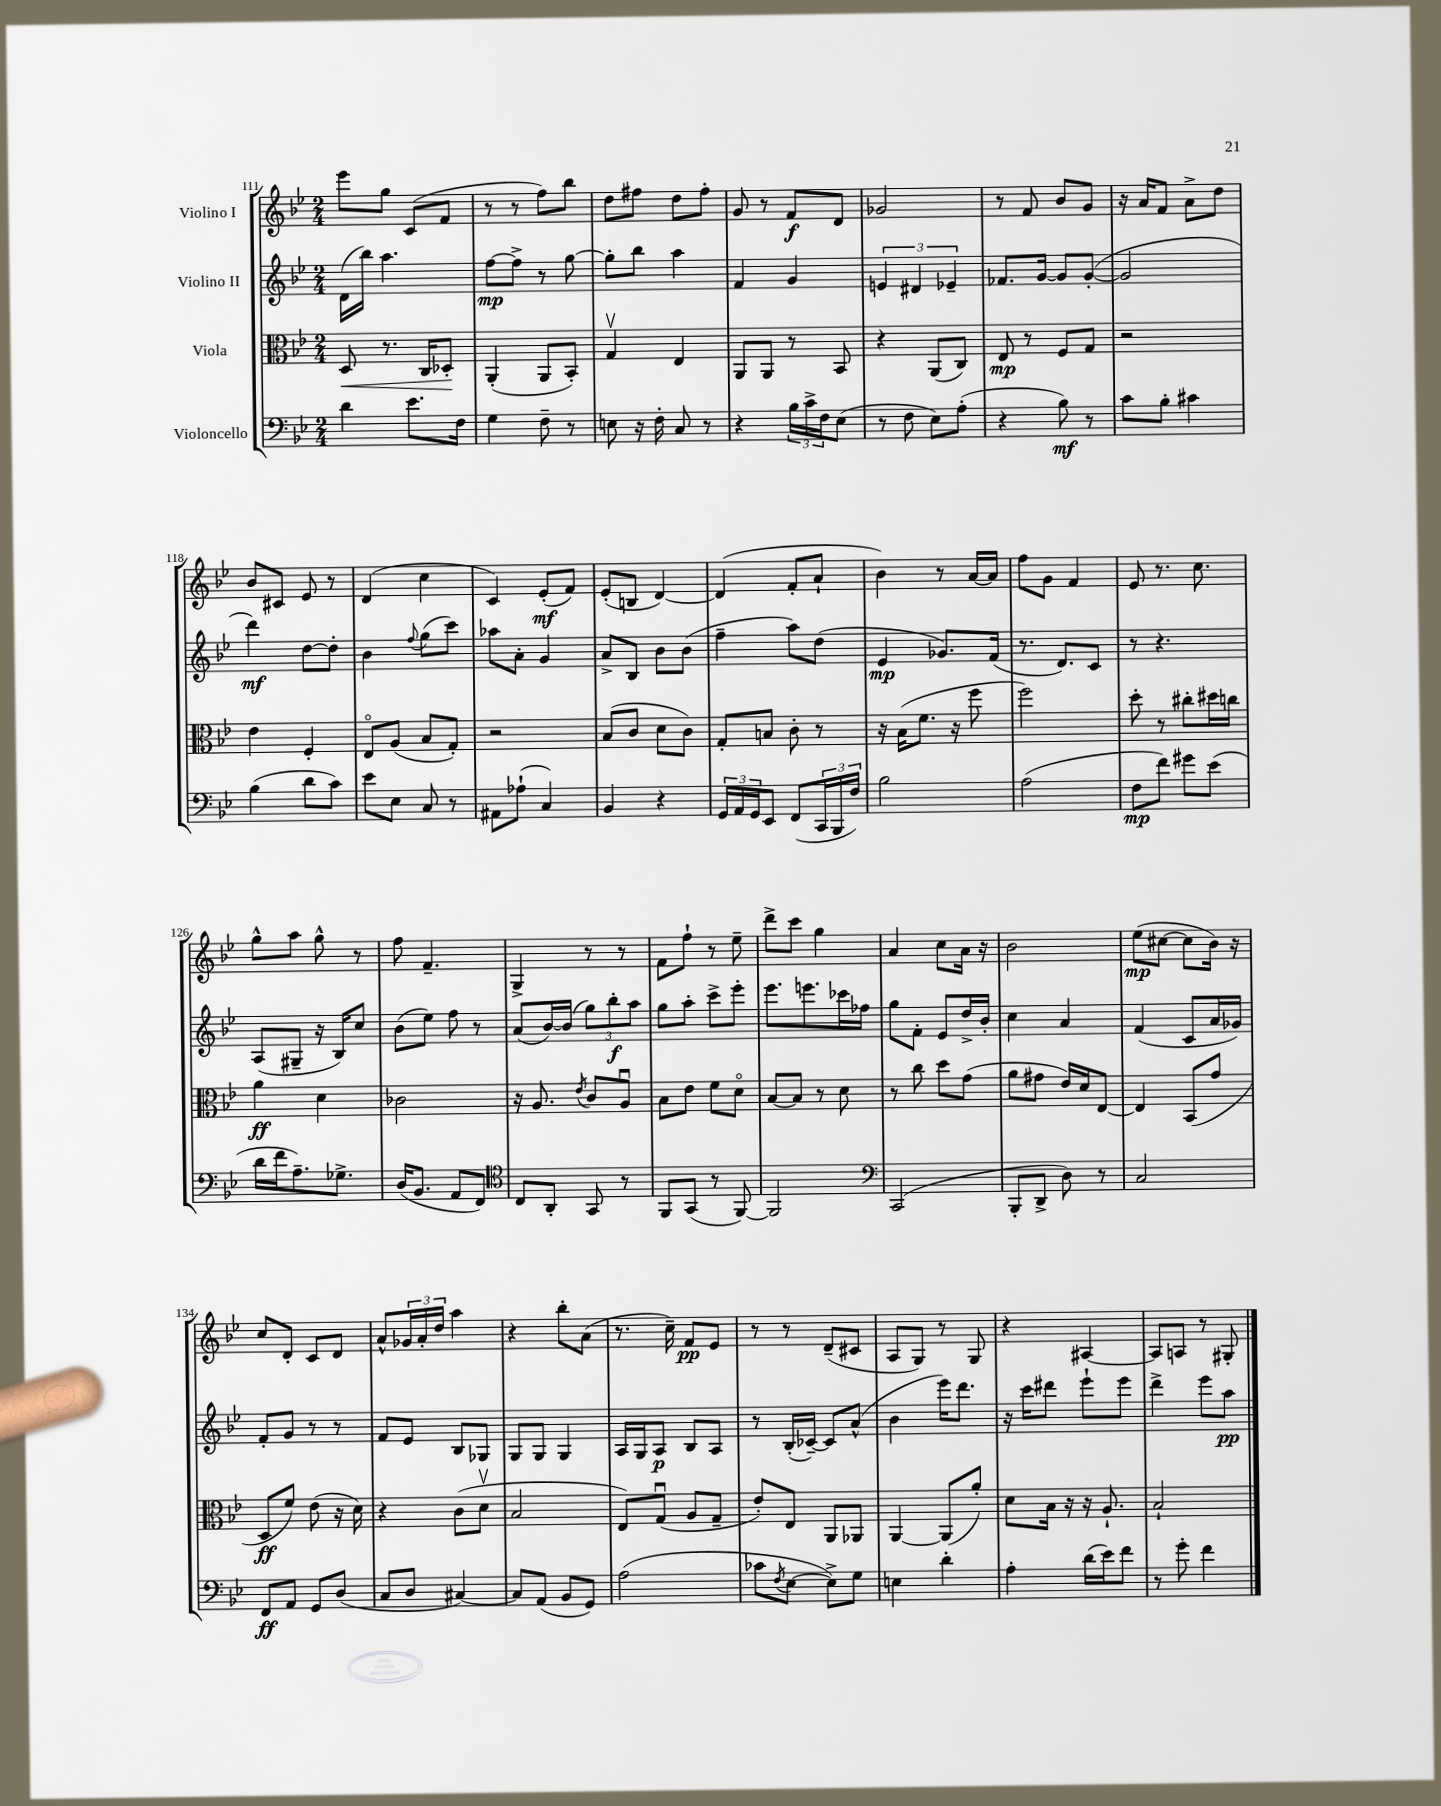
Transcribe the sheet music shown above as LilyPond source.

<<
\new StaffGroup <<
\new Staff = "s0" \with { instrumentName = "Violino I" } {
    \clef treble \key bes \major \numericTimeSignature \time 2/4
    ees'''8 g''8 c'8( f'8 |
    r8 r8 f''8) bes''8 |
    d''8 fis''8 d''8 fis''8-. |
    g'8 r8 f'8\f d'8 |
    ges'2 |
    r8 f'8 bes'8 g'8 |
    r16 a'16 f'8 a'8-> d''8 |
    bes'8 cis'8 ees'8 r8 |
    d'4( c''4 |
    c'4) ees'8-.\mf( f'8) |
    ees'8-.( b8 d'4~) |
    d'4( f'8-. a'8-! |
    bes'4) r8 a'16~ a'16 |
    f''8 g'8 f'4 |
    ees'8 r8. c''8. |
    g''8-^ a''8 g''8-^ r8 |
    f''8 f'4.-- |
    g4-> r8 r8 |
    f'8 f''8-! r8 ees''8-- |
    d'''8-> c'''8 g''4 |
    a'4 c''8 a'16 r16 |
    bes'2 |
    ees''8\mp( cis''8~ cis''8 bes'16) r16 |
    c''8 d'8-. c'8 d'8 |
    a'8-^ \tuplet 3/2 { ges'16 a'16-. d''16 } a''4 |
    r4 bes''8-. a'8( |
    r8. c''16--) f'8\pp ees'8 |
    r8 r8 d'8--( cis'8 |
    a8 g8) r8 g8 |
    r4 ais4~ |
    ais8 a8 r8 gis8-. \bar "|." |
}
\new Staff = "s1" \with { instrumentName = "Violino II" } {
    \clef treble \key bes \major \numericTimeSignature \time 2/4
    d'16( bes''16) a''4. |
    f''8~\mp f''8-> r8 g''8~ |
    g''8-. bes''8 a''4 |
    f'4 g'4 |
    \tuplet 3/2 { e'4 dis'4 ees'4-- } |
    fes'8. g'16~ g'8 g'8~-.( |
    g'2 |
    d'''4\mf) d''8~ d''8-. |
    bes'4 \appoggiatura { f''8 } g''8( c'''8) |
    aes''8 a'8-. g'4 |
    a'8-> bes8 bes'8 bes'8( |
    f''4-- a''8) d''8( |
    ees'4\mp ges'8.) f'16( |
    r8. d'8.) c'8 |
    r8 r4. |
    a8( gis8-- r16 bes16) c''8 |
    bes'8( ees''8) f''8 r8 |
    a'8( bes'16~) bes'16( \tuplet 3/2 { g''8) bes''8-.\f a''8 } |
    g''8 a''8-. c'''8-> ees'''8-. |
    ees'''8. e'''8. ces'''16 fes''16 |
    g''8 f'8-. ees'8 d''16-> bes'16-. |
    c''4 a'4 |
    f'4( c'8 a'16 ges'16) |
    f'8-. g'8 r8 r8 |
    f'8 ees'8 bes8 ges8 |
    g8 g8 g4 |
    a16 g16 a8\p bes8 a8 |
    r8 bes16-.( ces'16~--) ces'8 a'8-^( |
    bes'4 ees'''16) d'''8. |
    r16 c'''16 dis'''8 ees'''8-! ees'''8 |
    d'''4-> ees'''8 a''8\pp \bar "|." |
}
\new Staff = "s2" \with { instrumentName = "Viola" } {
    \clef alto \key bes \major \numericTimeSignature \time 2/4
    d8\< r8. c16 des8-.\! |
    a,4-.( a,8 bes,8-.) |
    g4\upbow ees4 |
    a,8 a,8 r8 bes,8 |
    r4 a,8( c8) |
    ees8\mp r8 f8 g8 |
    r2 |
    ees'4 f4-. |
    ees8\flageolet a8( bes8 g8-.) |
    r2 |
    bes8( c'8 d'8 c'8) |
    g8-. b8 c'8-. r8 |
    r16 bes16( f'8. r16 f''8 |
    f''2) |
    d''8-. r8 cis''8-. dis''16 c''16 |
    a'4\ff d'4 |
    ces'2 |
    r16 a8. \acciaccatura { ees'8 } c'8 a8\downbow |
    bes8 ees'8 f'8 d'8\flageolet |
    bes8~ bes8 r8 d'8 |
    r8 c''8 d''8 g'8( |
    a'8 gis'8 ees'16) d'16 ees8~ |
    ees4 bes,8( g'8 |
    d8\ff f'8) ees'8( r16 d'16) |
    r4 c'8( d'8\upbow |
    bes2 |
    ees8) g8\downbow( a8 g8-- |
    ees'8-.) ees8 a,8 aes,8 |
    a,4~ a,8( a'8-.) |
    d'8 bes16 r16 r16 a8.-! |
    bes2-! \bar "|." |
}
\new Staff = "s3" \with { instrumentName = "Violoncello" } {
    \clef bass \key bes \major \numericTimeSignature \time 2/4
    d'4 ees'8. f16 |
    g4 f8-- r8 |
    e8 r16 f16-. c8 r8 |
    r4 \tuplet 3/2 { bes16 c'16-> f16 } ees8( |
    r8 f8 ees8) a8-.( |
    r4 bes8\mf) r8 |
    c'8 bes8-. cis'4 |
    bes4( d'8 c'8) |
    ees'8 ees8 c8 r8 |
    ais,8 aes8-!( c4) |
    bes,4 r4 |
    \tuplet 3/2 { g,16 a,16 g,16 } ees,8 f,8( \tuplet 3/2 { c,16 bes,,16 f16) } |
    bes2 |
    a2( |
    f8\mp f'8) gis'8 ees'8( |
    d'16 f'16 a8.--) ges8.-> |
    d16( bes,8. a,8 f,8) |
    \clef tenor c8 a,8-. g,8 r8 |
    f,8 g,8( r8 f,8~) |
    f,2 |
    \clef bass c,2( |
    bes,,8-. d,8-> d8) r8 |
    c2 |
    f,8\ff a,8 g,8 d8( |
    c8 d8 cis4~) |
    cis8 a,8( bes,8 g,8) |
    a2( |
    ces'8 \acciaccatura { f8 } ees8~ ees8->) g8 |
    e4 d'4-. |
    a4-. d'16( ees'16) f'8 |
    r8 g'8-. f'4 \bar "|." |
}
>>
>>
\layout { \context { \Score currentBarNumber = #111 } }
